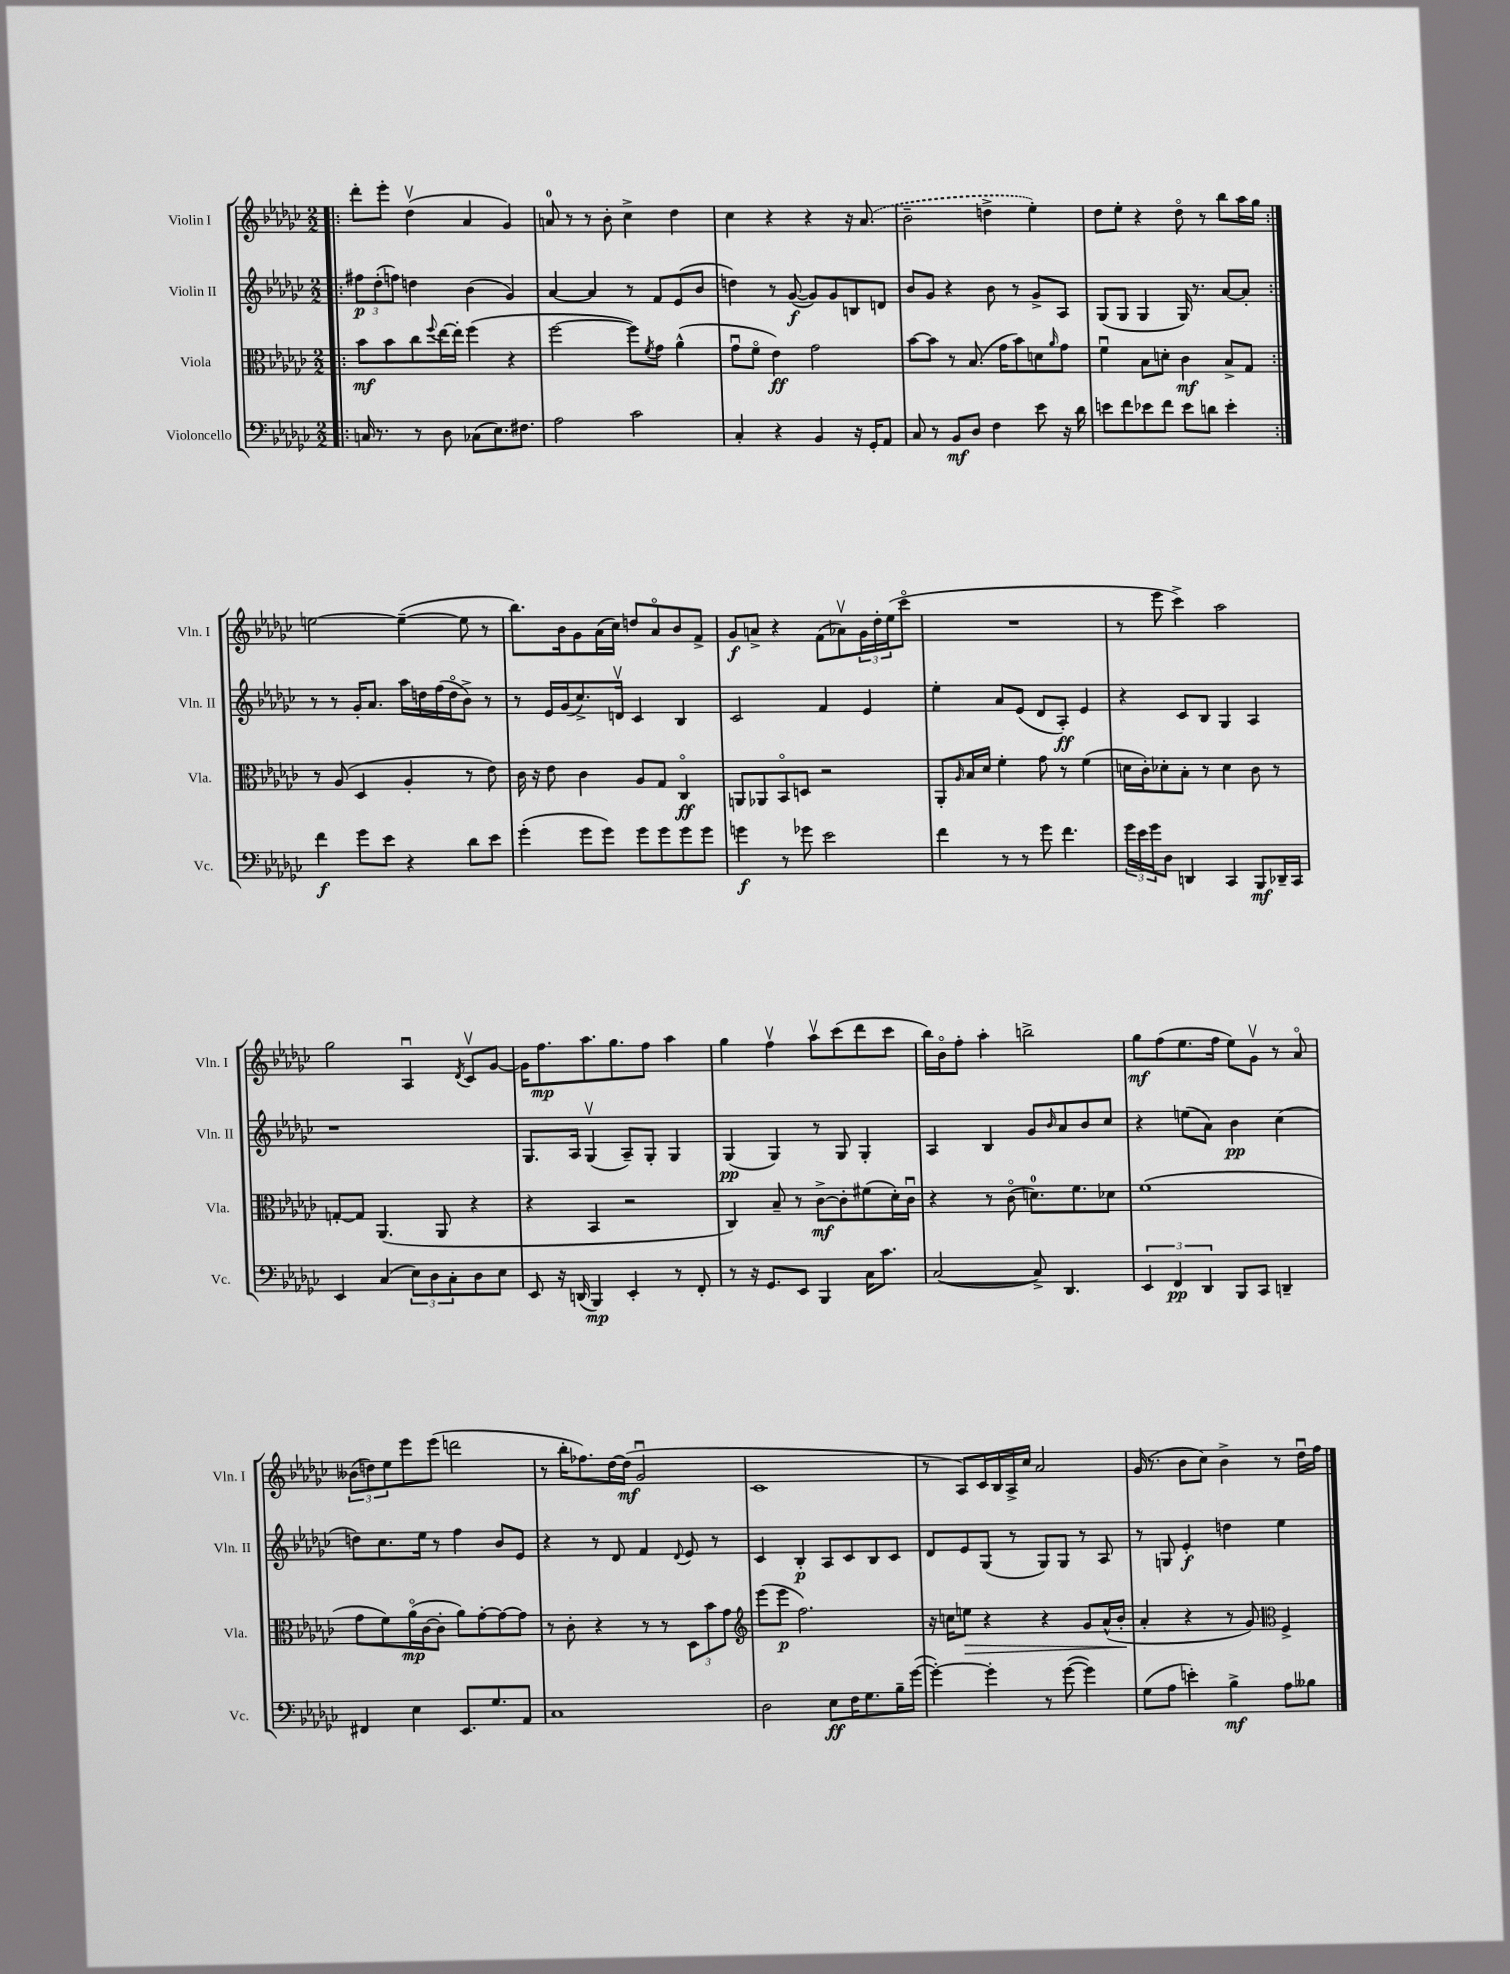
<<
\new StaffGroup <<
\new Staff = "s0" \with { instrumentName = "Violin I" shortInstrumentName = "Vln. I" } {
    \clef treble \key ges \major \numericTimeSignature \time 2/2
    \repeat volta 2 { \bar ".|:" des'''8-. ees'''8-. des''4\upbow( aes'4 ges'4) |
    a'8-0 r8 r8 bes'8-. ces''4-> des''4 |
    ces''4 r4 r4 r16 \once \slurDashed aes'8.( |
    bes'2-- d''4-> ees''4-.) |
    des''8 ees''8-. r4 des''8\flageolet r8 bes''8 aes''16 ges''16 | }
    e''2~ e''4~--( e''8 r8 |
    bes''8.) bes'16 ges'8 aes'16( ces''16) d''8 aes'8\flageolet bes'8 f'8-> |
    ges'8\f a'8-> r4 f'8( aes'8\upbow) \tuplet 3/2 { ges'16 des''16-. ees''16( } ces'''8\flageolet |
    R1 |
    r8 ees'''8 ces'''4->) aes''2 |
    ges''2 aes4\downbow \acciaccatura { des'8 } ces'8\upbow ges'8~ |
    ges'16 f''8.\mp aes''8. ges''8. f''8 aes''4 |
    ges''4 f''4\upbow aes''8\upbow ces'''8( des'''8 ces'''8 |
    bes''16) bes'16\flageolet f''8-. aes''4-. b''2-> |
    ges''8\mf f''8( ees''8. f''16 ees''8) ges'8\upbow r8 aes'8\flageolet |
    \tuplet 3/2 { beses'8( d''8) ees''8 } ees'''8 ees'''8( d'''2 |
    r8 bes''16-. fes''8.) des''16~ des''16\mf( ges'2\downbow |
    ces'1 |
    r8 aes8) ces'16 bes16 aes16-> ces''16 aes'2 |
    ges'16( r8. bes'8 ces''8) bes'4-> r8 des''16\downbow f''16 \bar "|." |
}
\new Staff = "s1" \with { instrumentName = "Violin II" shortInstrumentName = "Vln. II" } {
    \clef treble \key ges \major \numericTimeSignature \time 2/2
    \repeat volta 2 { \bar ".|:" \tuplet 3/2 { fis''8\p des''8-.( f''8) } d''4 bes'4( ges'4) |
    aes'4~ aes'4 r8 f'8 ees'8( bes'8 |
    d''4) r8 ges'8~\f( ges'8) ges'8 b8 d'8 |
    bes'8 ges'8 r4 bes'8 r8 ges'8-> aes8 |
    ges8( ges8 ges4 ges16) r8. aes'8~ aes'8-. | }
    r8 r8 ges'16-. aes'8. aes''16 d''16 f''16( d''16\flageolet bes'8->) r8 |
    r8 ees'16 ges'16( ces''8.->) d'16\upbow ces'4 bes4 |
    ces'2 f'4 ees'4 |
    ees''4-. aes'8 ees'8( des'8 aes8-.\ff) ees'4 |
    r4 ces'8 bes8 ges4 aes4 |
    r1 |
    ges8. aes16 ges4\upbow( aes8--) ges8-. ges4 |
    ges4\pp( ges4) r8 ges8 ges4-. |
    aes4 bes4 ges'8 \grace { bes'16 } aes'8 bes'8 ces''8 |
    r4 e''8( aes'8) bes'4\pp ces''4( |
    d''8) ces''8. ees''16 r8 f''4 bes'8 ees'8 |
    r4 r8 des'8 f'4 \appoggiatura { des'8 } ees'8 r8 |
    ces'4 bes4-.\p aes8 ces'8 bes8 ces'8 |
    des'8 ees'8 ges8( r8 ges8) ges8 r8 aes8 |
    r8 g8 ees'4-.\f d''4 ees''4 \bar "|." |
}
\new Staff = "s2" \with { instrumentName = "Viola" shortInstrumentName = "Vla." } {
    \clef alto \key ges \major \numericTimeSignature \time 2/2
    \repeat volta 2 { \bar ".|:" bes'8\mf bes'8 ces''8 \appoggiatura { f''8 } ees''16~ ees''16-. f''4( r4 |
    f''2~ f''8) \acciaccatura { f'8 } ges'8 aes'4-^( |
    ges'8\downbow f'8\flageolet ees'4\ff) ges'2 |
    bes'8~ bes'8 r8 bes8.( ges'16 bes'8) d'8 \grace { aes'16 } ges'8 |
    f'4\downbow bes8 d'8-. ces'4\mf bes8-> ges8 | }
    r8 aes8( des4 aes4-. r8 ees'8) |
    ces'16 r16 ees'8 ces'4 aes8 ges8 ces4\flageolet\ff |
    a,8 aes,8 bes,8\flageolet d8 r2 |
    aes,8-. \grace { aes16 } bes16 des'16 f'4-. ges'8 r8 f'4( |
    d'16 ces'16-.) des'8-. bes8-. r8 des'4 ces'8 r8 |
    g8~-. g8 aes,4.( aes,8 r4 |
    r4 bes,4 r2 |
    ces4) bes8-- r8 ces'8~->\mf ces'8-. fis'8( des'16-.) ces'16\downbow |
    r4 r8 ces'8\flageolet( d'8.-0) f'8. des'8 |
    f'1( |
    ges'8 f'8) aes'16\flageolet\mp( ces'16~ ces'8-. aes'8) ges'8~-. ges'8~ ges'8 |
    r8 ces'8-. r4 r8 r8 \tuplet 3/2 { des8 bes'8 ges'8 } |
    \clef treble ees'''8( ees'''8\p f''2.) |
    r16 c''16 e''8\> r4 r4 ges'8 aes'16-^( bes'16-.\! |
    aes'4-. r4 r8 ges'8) \clef alto f4-> \bar "|." |
}
\new Staff = "s3" \with { instrumentName = "Violoncello" shortInstrumentName = "Vc." } {
    \clef bass \key ges \major \numericTimeSignature \time 2/2
    \repeat volta 2 { \bar ".|:" c16 r8. r8 des8 ces8( ees8.) fis8. |
    aes2 ces'2 |
    ces4-. r4 bes,4 r16 ges,16-. aes,8 |
    ces8 r8 bes,8\mf des8 f4 ees'8 r16 des'16 |
    e'8 f'8 ees'8 f'8 ees'8 d'8 ees'4-. | }
    f'4\f ges'8 ees'8 r4 des'8 ees'8 |
    ges'4-.( ges'8 ges'8) ges'8 ges'8 ges'8 ges'8 |
    g'4\f r8 ges'8 ees'2 |
    f'4 r8 r8 ges'8 f'4. |
    \tuplet 3/2 { ges'16 ees'16 ges'16 } des8 d,4 ces,4 bes,,8\mf des,16-- ces,16 |
    ees,4 ces4( \tuplet 3/2 { ees8) des8 ces8-. } des8 ees8 |
    ees,8 r16 d,16( bes,,4\mp) ees,4-. r8 f,8-. |
    r8 r16 ges,8. ees,8 bes,,4 ces16 ces'8. |
    ces2~( ces8->) des,4. |
    \tuplet 3/2 { ees,4 f,4\pp des,4 } bes,,8 ces,8 d,4-- |
    fis,4 ees4 ees,8. ges8. aes,8 |
    ces1 |
    des2 ees8\ff f16 ges8. bes16-- ges'16~( |
    ges'4~-.) ges'4-. r8 ges'8~( ges'4) |
    ges8( aes8 e'4-.) bes4->\mf aes8 beses8 \bar "|." |
}
>>
>>
\layout { \context { \Score \remove "Bar_number_engraver" } }
